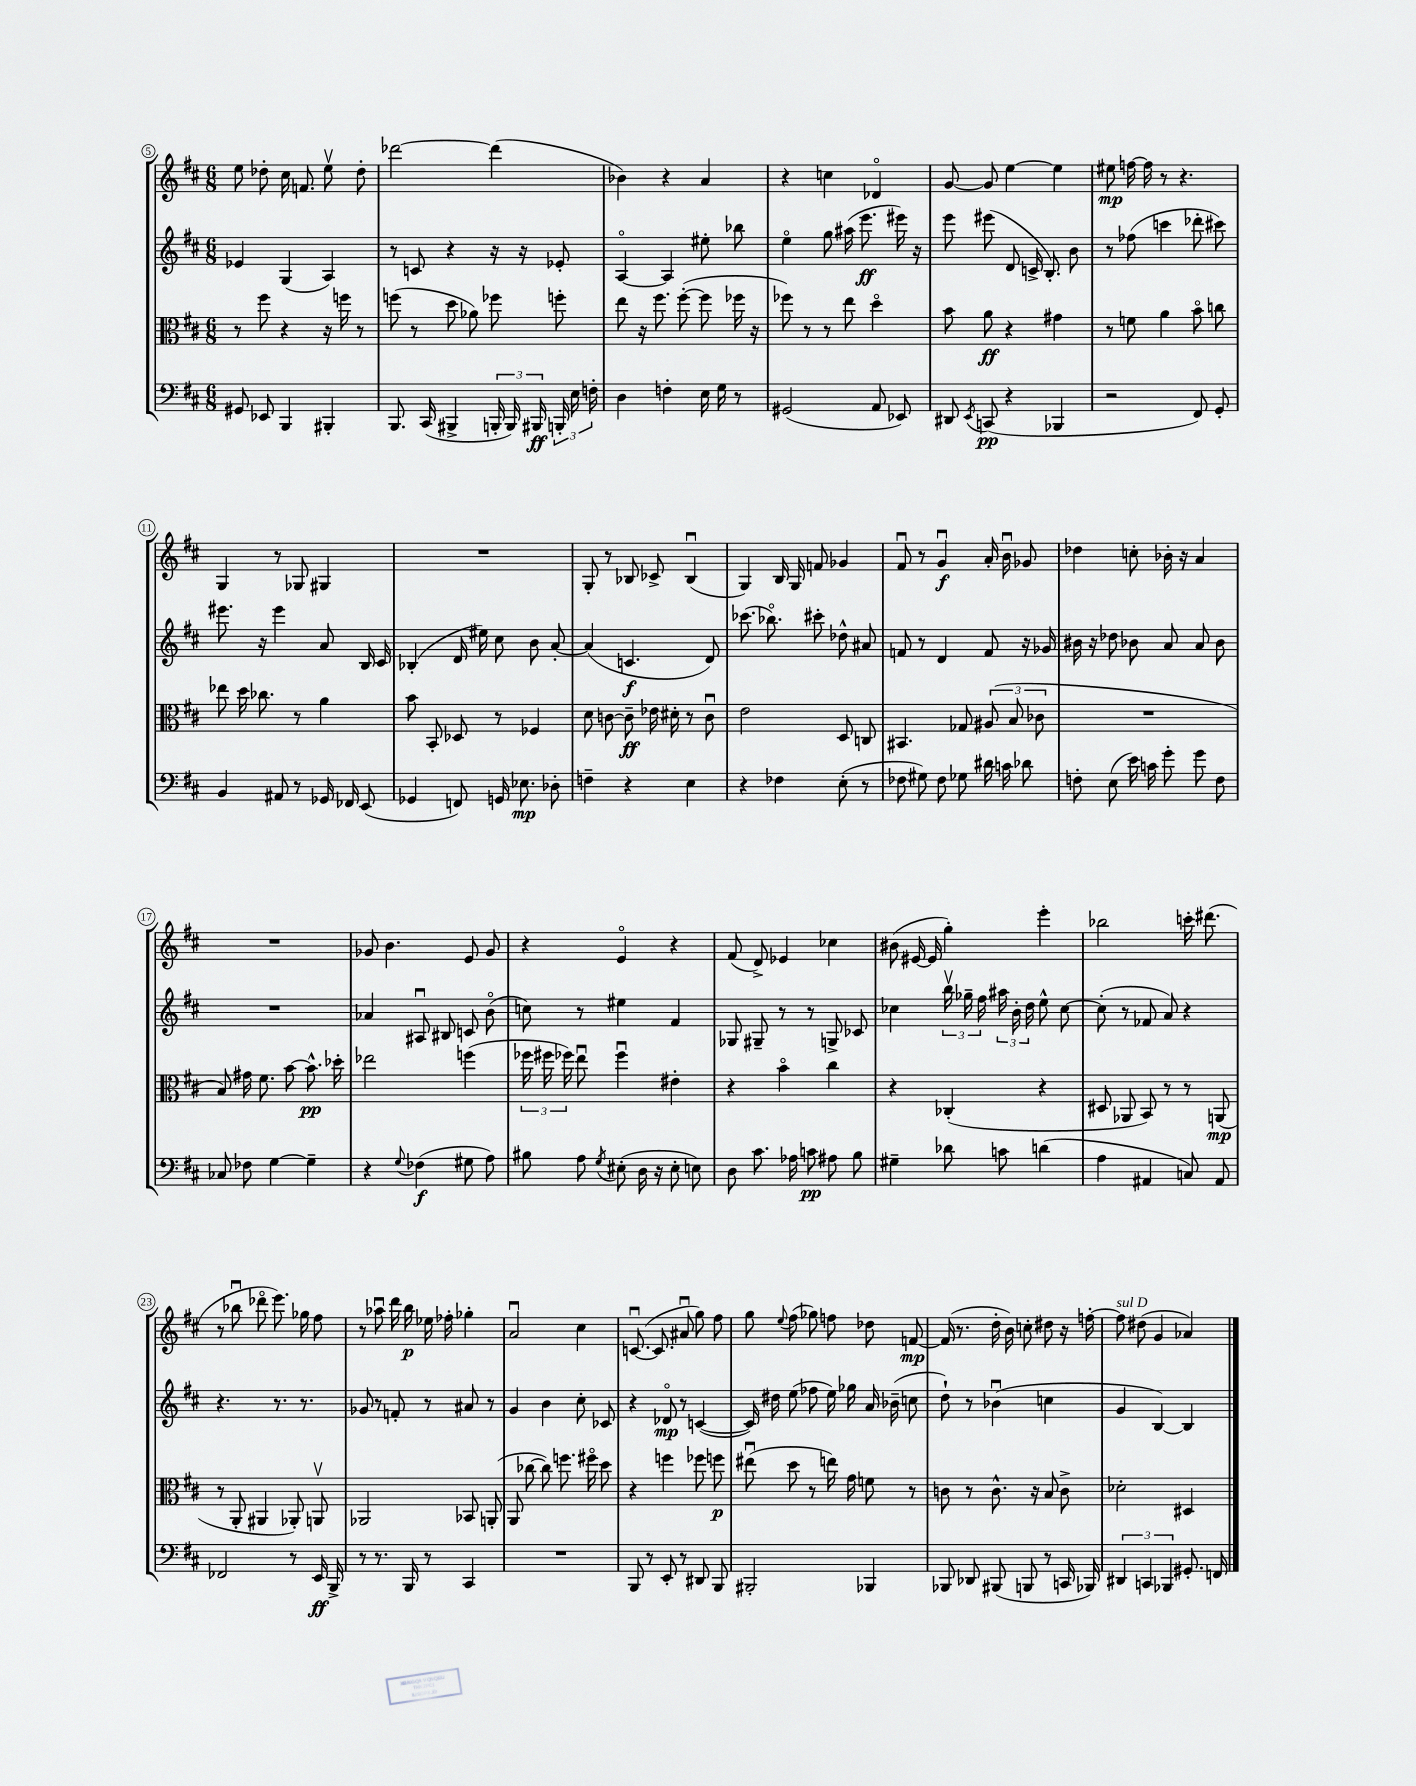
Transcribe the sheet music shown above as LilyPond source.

<<
\new StaffGroup <<
\new Staff = "s0" {
    \clef treble \key d \major \numericTimeSignature \time 6/8
    \autoBeamOff e''8 des''8-. cis''16 f'8. e''8\upbow des''8-. |
    des'''2~ des'''4( |
    bes'4) r4 a'4 |
    r4 c''4 des'4\flageolet |
    g'8~ g'8 e''4~ e''4 |
    eis''8\mp f''16~ f''16 r8 r4. |
    g4 r8 ges8 gis4 |
    R2. |
    g8-. r8 bes8 ces'8-> bes4\downbow( |
    g4) b16 g16 f'8 ges'4 |
    fis'8\downbow r8 g'4\downbow\f a'16-. b'16\downbow ges'8 |
    des''4 c''8-. bes'16-. r16 a'4 |
    R2. |
    ges'8 b'4. e'8 ges'8 |
    r4 e'4\flageolet r4 |
    fis'8( d'8->) ees'4 ces''4 |
    bis'8( eis'16~ eis'16 g''4-.) e'''4-. |
    bes''2 c'''16-. dis'''8.( |
    r8 bes''8\downbow des'''8\flageolet e'''8.) ges''16 fis''8 |
    r8 aes''8\downbow d'''16 b''16\p ees''16 fes''16-. ges''4-. |
    a'2\downbow cis''4 |
    c'8.~\downbow( c'8. ais'8\downbow g''8) fis''8 |
    g''8 \appoggiatura { e''8 } fis''8( ges''8) f''8 des''8 f'8~\mp |
    f'16( r8. d''16-. b'16) c''8-. dis''8 r16 f''16~-. |
    f''8^\markup { \italic "sul D" } dis''8( g'4 aes'4) \bar "|." |
}
\new Staff = "s1" {
    \clef treble \key d \major \numericTimeSignature \time 6/8
    \autoBeamOff ees'4 g4( a4) |
    r8 c'8 r4 r16 r16 ees'8-. |
    a4~\flageolet a4 eis''8-. bes''8 |
    e''4\flageolet g''8 ais''16( e'''8.\ff eis'''16) r16 |
    e'''8 eis'''8( d'8 c'16-> b8.-.) b'8 |
    r8 fes''8( c'''4 des'''8-. cis'''8) |
    eis'''8. r16 eis'''4 a'8 b16 cis'16 |
    bes4-.( d'16 eis''16) cis''8 b'8 a'8~-. |
    a'4( c'4.\f d'8) |
    ces'''8.( bes''8.\flageolet) cis'''8-. des''8-^ ais'8 |
    f'8 r8 d'4 f'8 r16 ges'16 |
    bis'16 r16 des''8 bes'8 a'8 a'8 bes'8 |
    R2. |
    aes'4 ais8\downbow bis8 c'8 b'8\flageolet( |
    c''8) r8 eis''4 fis'4 |
    ges8 gis8-- r8 r8 g8-> ces'8 |
    ces''4 \tuplet 3/2 { b''16\upbow ges''16-- fis''16 } \tuplet 3/2 { ais''16 b'16-. d''16 } e''8-^ ces''8~ |
    ces''8-.( r8 fes'8 a'8) r4 |
    r4. r8. r8. |
    ges'8 r8 f'8-. r8 ais'8 r8 |
    g'4 b'4 cis''8-. ces'8 |
    r4 des'8\flageolet\mp r8 c'4~( |
    c'16) dis''16 e''8( fes''8 e''16) ges''16 a'16 bes'16--( c''8 |
    d''8-!) r8 bes'4\downbow( c''4 |
    g'4 b4~) b4 \bar "|." |
}
\new Staff = "s2" {
    \clef alto \key d \major \numericTimeSignature \time 6/8
    \autoBeamOff r8 fis''8 r4 r16 f''16 r8 |
    f''8( r8 d''8 aes'8) fes''8 f''8-. |
    e''8 r16 fis''8. fis''8~-.( fis''8 fes''16 r16 |
    fes''8) r8 r8 e''8 d''4\flageolet |
    b'8 a'8\ff r4 gis'4 |
    r8 f'8 a'4 b'8\flageolet c''8 |
    ees''8 d''16 ces''8. r8 a'4 |
    b'8 b,8-. des8 r8 fes4 |
    d'8 c'8~ c'8--\ff ees'16 dis'16-. r8 c'8\downbow |
    e'2 d8 c8 |
    bis,4. ges8 \tuplet 3/2 { ais8( b8 ces'8 } |
    R2. |
    b8) gis'16 fis'8. b'8~ b'8.-^\pp des''16-. |
    ees''2 f''4( |
    \tuplet 3/2 { fes''16 fis''16 fes''16) } e''8\downbow fes''4\downbow eis'4-. |
    r4 b'4\flageolet cis''4 |
    r4 ces4-.( r4 |
    dis8 aes,8 b,8) r8 r8 a,8\mp( |
    r8 a,8-. ais,4 aes,8-.) a,8\upbow |
    aes,2 bes,8 a,8-.( |
    a,8 ces''8~ ces''8) f''8. fis''16\flageolet d''8 |
    r4 f''4 fes''8 f''8\p |
    eis''8\downbow( d''8 r8 e''16) g'16 f'8 r8 |
    c'8 r8 c'8.-^ r16 b8 c'8-> |
    des'2-. dis4 \bar "|." |
}
\new Staff = "s3" {
    \clef bass \key d \major \numericTimeSignature \time 6/8
    \autoBeamOff gis,8 ees,8 b,,4 bis,,4-. |
    b,,8. cis,16( bis,,4-> \tuplet 3/2 { b,,16-. b,,16) bis,,16\ff } \tuplet 3/2 { b,,16-. e16 f16-. } |
    d4 f4-. e16 g16 r8 |
    gis,2( a,8 ees,8) |
    dis,8 \acciaccatura { e,8 } c,8\pp( r4 bes,,4 |
    r2 fis,8) g,8-. |
    b,4 ais,8 r8 ges,16 fes,16 e,8( |
    ges,4 f,8) g,16 ees8.\mp des8-. |
    f4-- r4 e4 |
    r4 fes4 e8-.( r8 |
    fes8 gis8) fes8 ges8 dis'16 c'16 des'8 |
    f8-. e8( e'16) c'16 g'8-. g'8 f8 |
    ces8 fes8 g4~ g4-- |
    r4 \appoggiatura { g8 } fes4\f( gis8 a8) |
    bis8 a8 \acciaccatura { g8 } eis8-.( d16 r16 eis8-. e8) |
    d8 cis'8. aes16 c'8\pp ais8 b8 |
    gis4-- des'8 c'8 d'4( |
    a4 ais,4 c8) ais,8 |
    fes,2 r8 e,16\ff b,,16-> |
    r8 r8. b,,16 r8 cis,4 |
    R2. |
    b,,8 r8 e,8-. r8 dis,8 b,,8 |
    bis,,2-. bes,,4 |
    bes,,8 des,8 bis,,8( b,,8 r8 c,16 bes,,16) |
    \tuplet 3/2 { dis,4 c,4 bes,,4 } gis,8.-. f,16 \bar "|." |
}
>>
>>
\layout { \context { \Score currentBarNumber = #5 \override BarNumber.stencil = #(make-stencil-circler 0.1 0.3 ly:text-interface::print) } }
